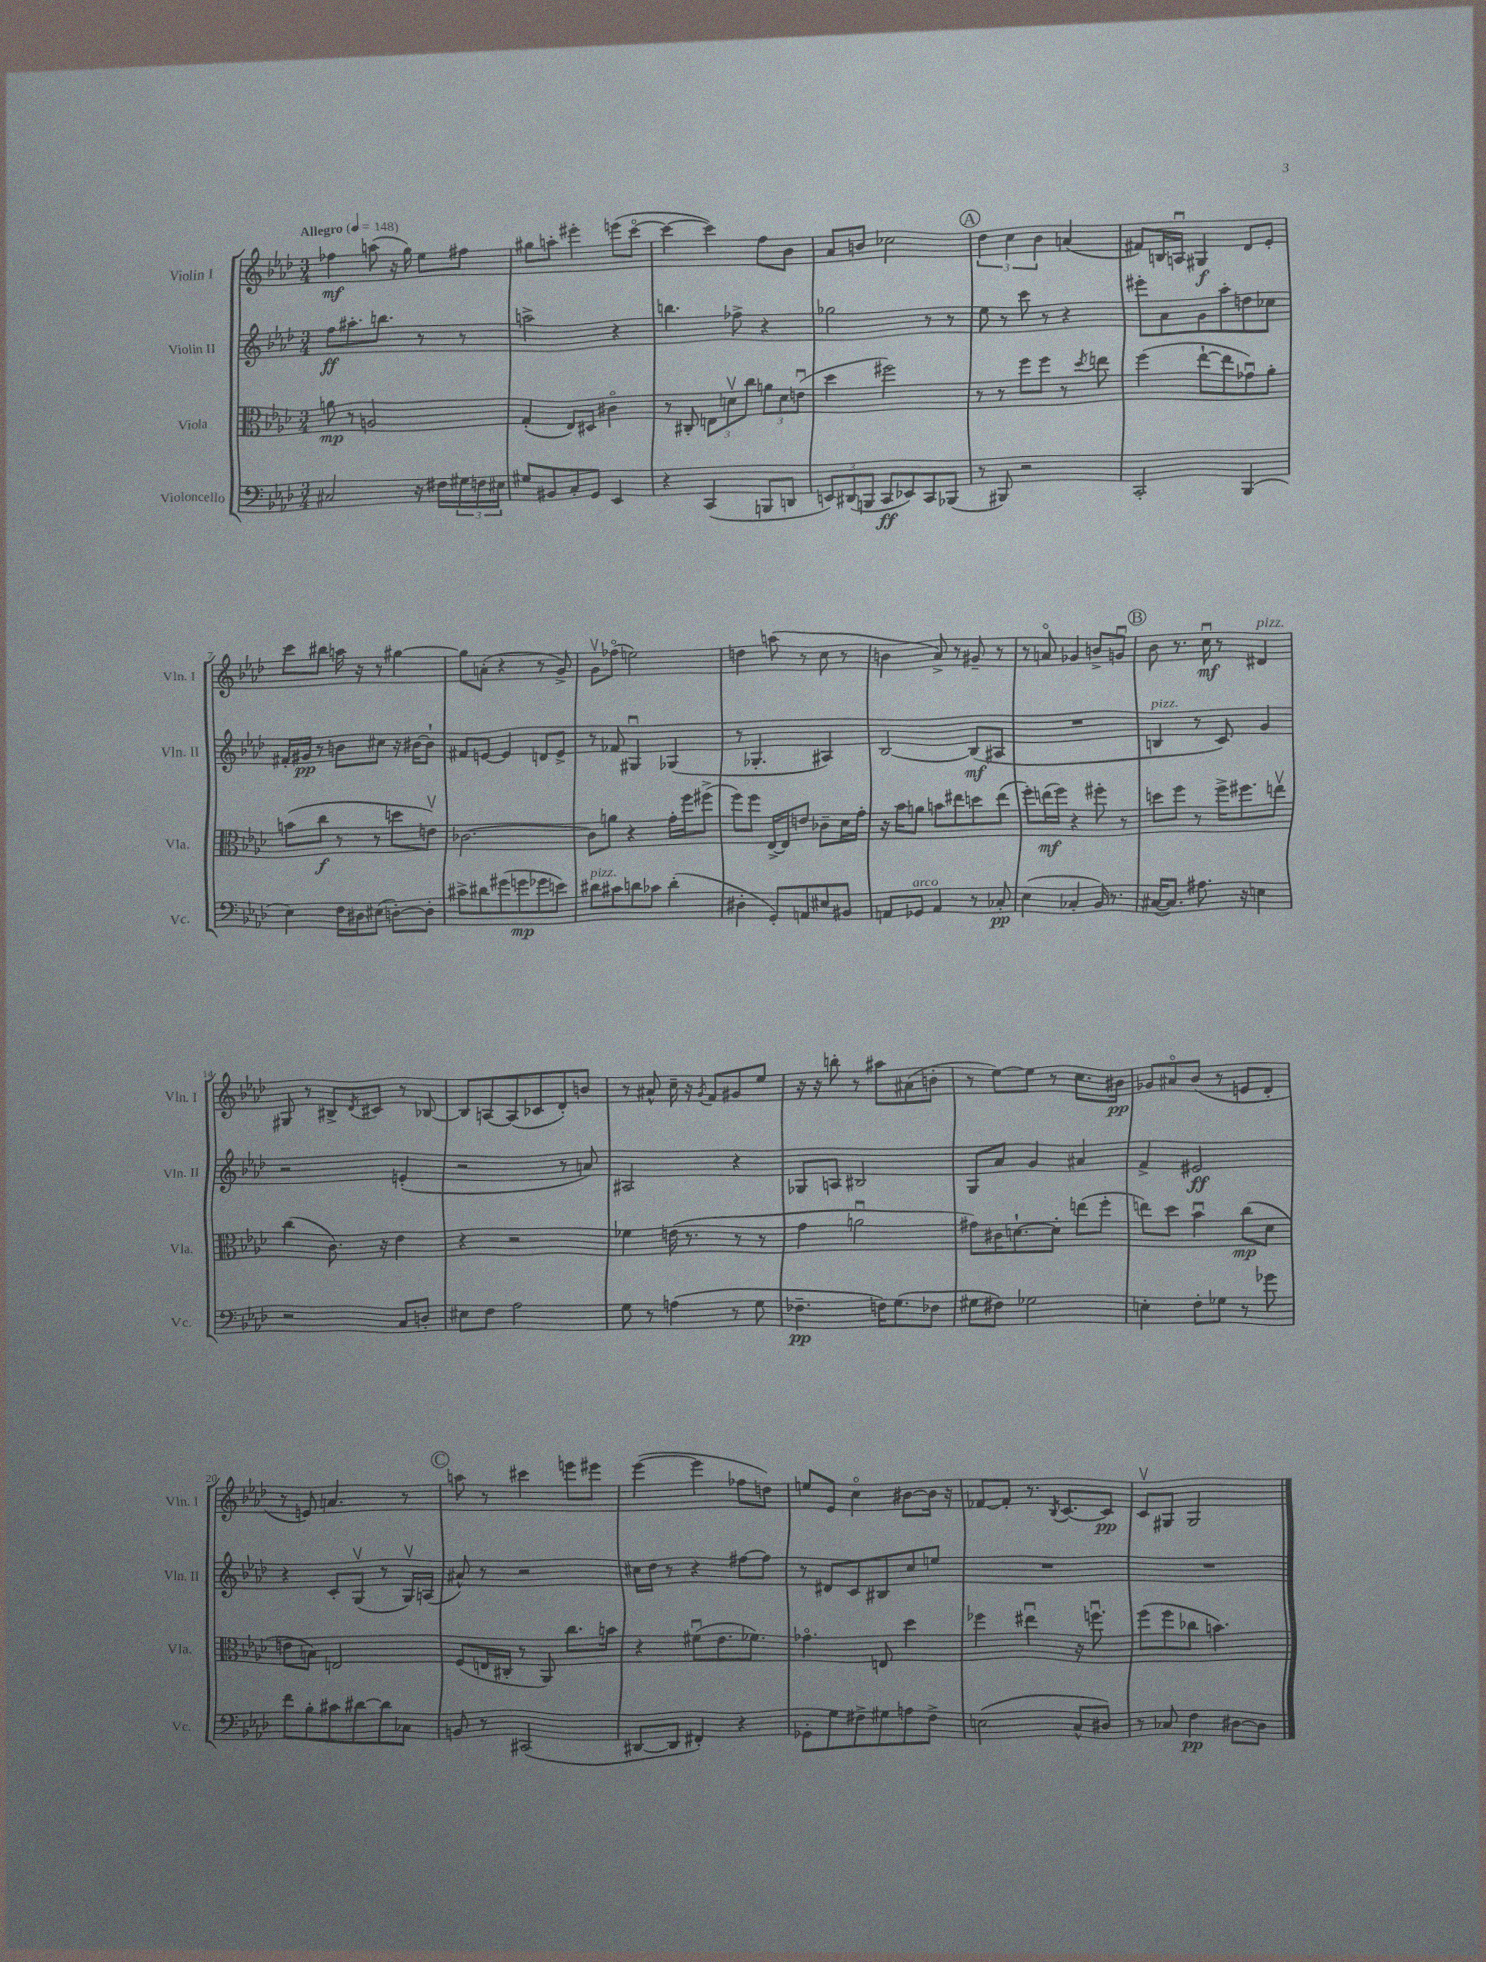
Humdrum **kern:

**kern	**kern	**kern	**kern
*staff4	*staff3	*staff2	*staff1
*clefF4	*clefC3	*clefG2	*clefG2
*k[b-e-a-d-]	*k[b-e-a-d-]	*k[b-e-a-d-]	*k[b-e-a-d-]
*M3/4	*M3/4	*M3/4	*M3/4
*MM148	*MM148	*MM148	*MM148
2C#	8a	8ff	4ff-
.	8r	8.aa#'	.
.	2A	.	(8aa
.	.	8.bb	.
.	.	.	16r
.	.	.	16gg)
16r	.	8r	8ee-
16F#	.	.	.
24G#	.	8r	8ff#
24F	.	.	.
24E#	.	.	.
=	=	=	=
8G#	(4G'	2aa^	8gg#
8BB#	.	.	8aa'
8C'	8E-)	.	4eee#'
8GG	8D#	.	.
4EE-	4c#o	4r	(8eee
.	.	.	[8ccco
=	=	=	=
4r	8r	4.bb	4ccc_
.	8C#'	.	.
(4CC	12E	.	4ccc])
.	12dv	.	.
.	.	8ff-^	.
.	12cc	.	.
8BBB	12a	4r	8ff
.	12d	.	.
8DD	.	.	8b-
.	(12eu	.	.
=	=	=	=
12EE)	4dd-	2gg-	8a-
(12DD#	.	.	.
.	.	.	8b
12BBB	.	.	.
8CC	2ff#)	.	2cc-
8EE-)	.	.	.
8CC	.	8r	.
(8BBB-	.	8r	.
=	=	=	=
8r	8r	8ee-	6dd-
8BBB#)	8r	8r	.
.	.	.	6cc
2r	8ff	8ccc	.
.	.	.	6b-
.	8ff	8r	.
.	8r	4r	(4a
.	8qdd-	.	.
.	8ee	.	.
=	=	=	=
2CC'	(4ff	8eee#'	8f#)
.	.	8a-	16B
.	.	.	16Au
.	[8ee-`	8g	4G#
.	8ee-]	8aa-'	.
(4BBB-	8g-u)	8dd	8d-
.	8a-'	8cc-	8e-'
=	=	=	=
4E-)	(8b	16f#'	8ccc
.	.	16g#	.
.	8cc	8r	8bb#
16F	8r	8b	16aa
16D#	.	.	16r
(8E#	8r	8cc#	8r
[8D')	8dd	16r	[4gg#
.	.	[16b#	.
8D']	8ev)	8b#`]	.
=	=	=	=
8c#^	[2.c-	8f#	8gg#]
8d#	.	[8e	(8a'
(8g#	.	4e]	4r
8g	.	.	.
8g-	.	8d	8r
8e)	.	8e^	8g^)
=	=	=	=
8d#	8c-]	8r	8gv
8c#	8a	8f-	(8ff-o
8d	4r	4G#u	2ee)
8c-	.	.	.
(4d'	16g'	(4G-	.
.	16ff	.	.
.	(8ff#^	.	.
=	=	=	=
4D#'	8ff)	8r	4dd
.	8ff	4.G-'	.
8GG')	[16E-^	.	(8aa
.	16E-]	.	.
8AA	8e	.	8r
8E#	8c-~	4A#)	8cc
8BB#	16d-	.	8r
.	16g'	.	.
=	=	=	=
8AA	16r	[2B-	4b
.	16b-	.	.
8GG-	8a	.	.
4AA	8b	.	8a-^)
.	8ee#	.	8r
8r	8dd	(8B-]	8g#~
8C-'	(8ee#	8A#	8r
=	=	=	=
(4E-	8ff')	2.r	8r
.	(16ee	.	8ao
.	16ff)	.	.
4C-'	4r	.	4g-
16BB-)	8ff#'	.	8b^
8.r	.	.	.
.	8r	.	8gu
=	=	=	=
([16C#	8dd	4B	8b-
8.C#])	.	.	.
.	8ff	.	8.r
8.A#	8r	8r	.
.	.	.	16ccu
.	16ff^	8c)	8r
16r	8.ff#	.	.
4E	.	4g	4d#
.	8eev	.	.
=	=	=	=
2r	(4cc	2r	8G#
.	.	.	8r
.	8.c)	.	8B#^
.	.	.	8qd-
.	.	.	8c#
.	16r	.	.
8C	4e-	(4e'	8r
8D'	.	.	[8B-
=	=	=	=
8E#	4r	2r	8B-]
8F	.	.	[8A
2A-	2r	.	(8A]
.	.	.	8c-
.	.	8r	8d-')
.	.	8a)	8b
=	=	=	=
8G	4f-	2A#	8r
8r	.	.	8a#^^
(4A	(16e	.	16cc~
.	8.r	.	16r
.	.	.	8qg
.	.	.	8f
8r	8r	4r	8g#
8G	8r	.	8ee-
=	=	=	=
4.F-~	4g	8G-	16r
.	.	.	16r
.	.	8A	8bb'
.	2au	2B#	8r
16F)	.	.	8aa#
(8.G	.	.	.
.	.	.	(8a#
8F-	.	.	8b'
=	=	=	=
8G#	8g#)	8G	8r
8F#)	16c#	8a-	[8ee-)
.	[8.d`	.	.
2G-	.	4g	8ee-]
.	8d']	.	8r
.	(8ee	4a#	8.cc
.	8ff'	.	.
.	.	.	16b#
=	=	=	=
4E'	8ee)	4f^	8g-
.	8dd-	.	8a#o
8F'	4b-u	2e#	(8b-
8G-	.	.	8r
8r	(8cc	.	8e
8g-	8d-	.	8d-'
=	=	=	=
8f	8e	4r	8r
8B-'	8B)	.	8e)
8c#	2E	8c'	4.a
[8d#	.	(8Gv	.
8d#]	.	8r	.
8C-	.	16Gv)	8r
.	.	(16A	.
=	=	=	=
8BB	(8F	8a#^^)	8aa
8r	16E	8r	8r
.	16C#'	.	.
(2CC#	8r	2r	4ccc#
.	8AA-)	.	.
.	8.cc	.	8eee
.	.	.	8eee#
.	16b	.	.
=	=	=	=
[8DD#	4r	16cc#	([4eee-
.	.	16dd-	.
8DD#]	.	8r	.
4FF#')	(8f#u	4r	4eee-]
.	8.e-	.	.
4r	.	[8ff#	8ff-
.	8.f-)	.	.
.	.	8ff#]	8dd)
=	=	=	=
8GG-'	4.g-o	8r	8ee
8G	.	8d#	8e-
8F#^	.	8c	4cco
8G#	8E	8B#	.
8A	4dd-	8cc	[8b#
8F#^	.	8ee	16b#]
.	.	.	16r
=	=	=	=
(2E	4ff-	2.r	[8f-
.	.	.	8f-']
.	4ee#u	.	8.r
.	.	.	8qB-
.	.	.	[8.c
8C^^	16r	.	.
.	8.ffu	.	.
8D#)	.	.	8c]
=	=	=	=
8r	(8ff	2.r	8cv
8C-	8ff	.	8G#
4F	8cc-	.	2G#
.	4.b)	.	.
[8D#	.	.	.
8D#]	.	.	.
==	==	==	==
*-	*-	*-	*-
